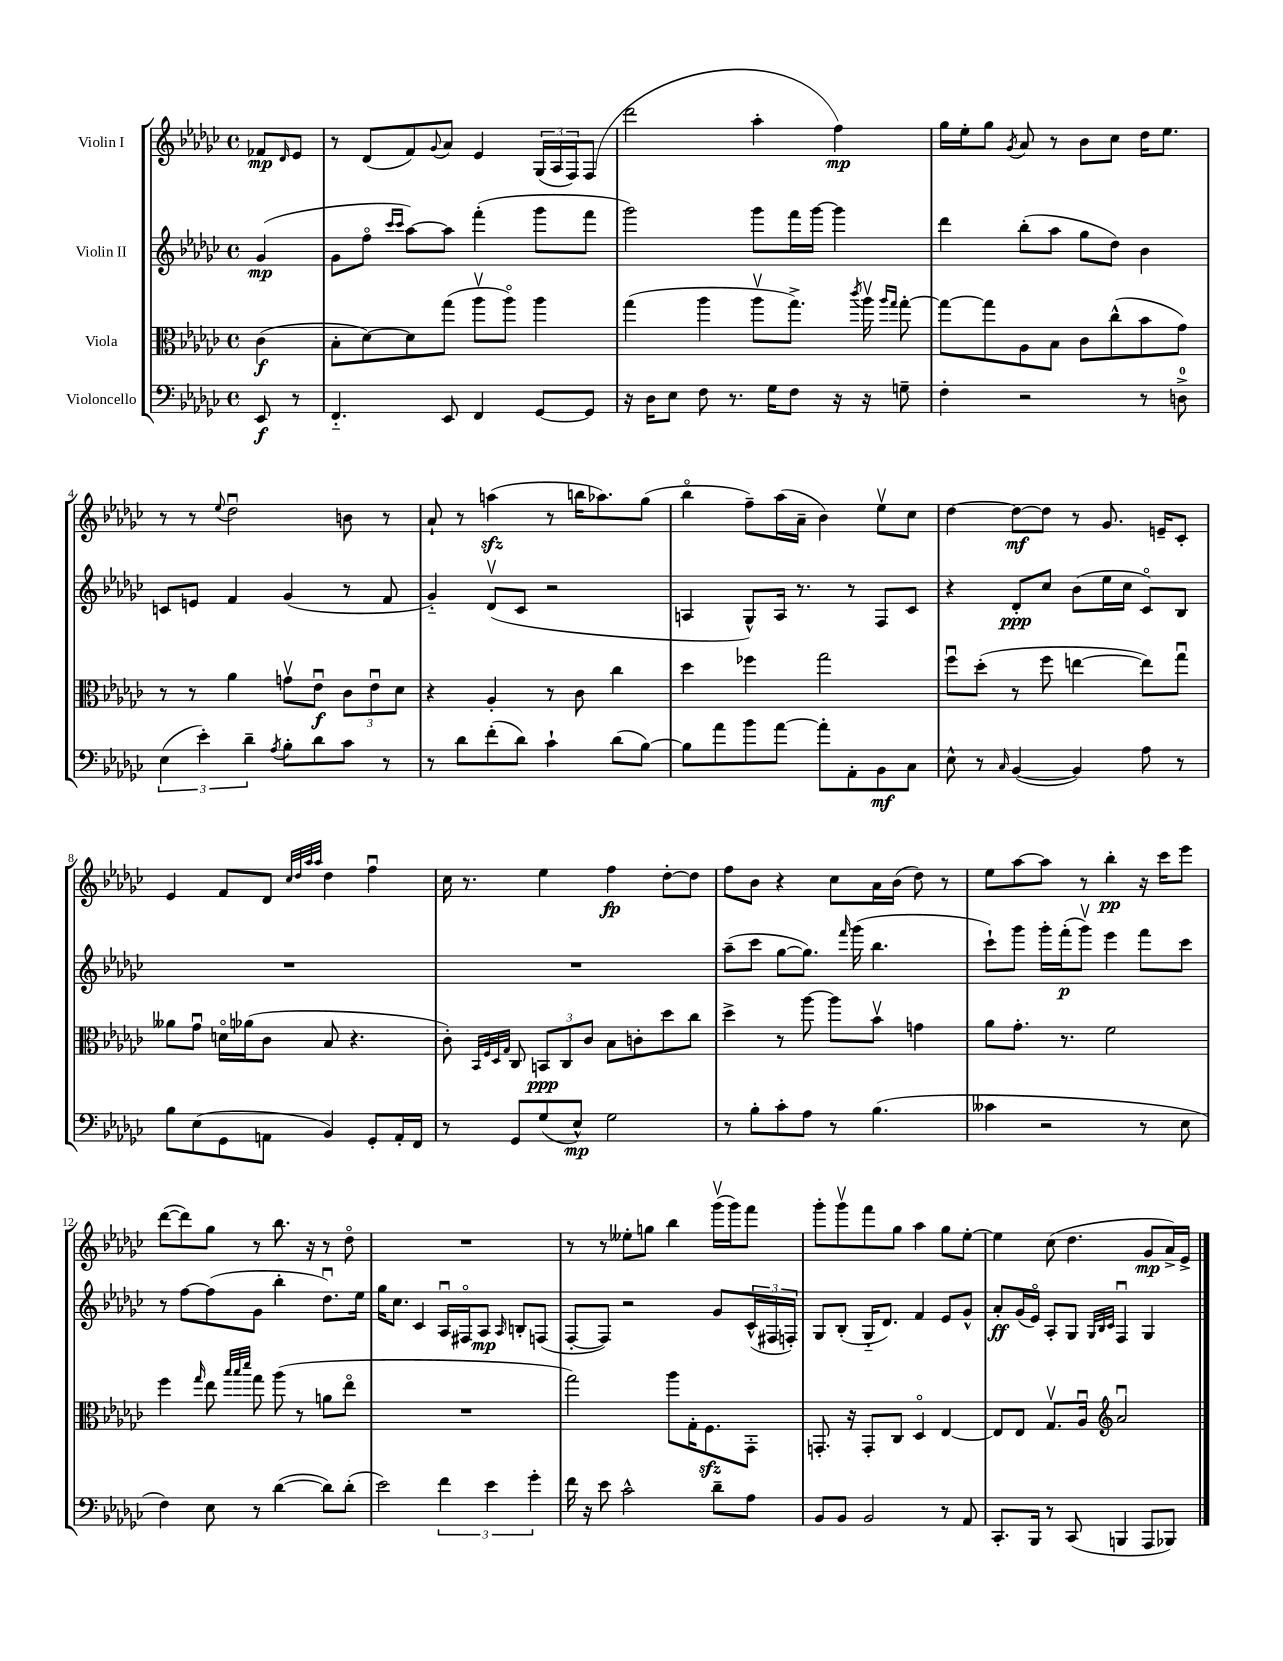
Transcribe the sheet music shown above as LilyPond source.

<<
\new StaffGroup <<
\new Staff = "s0" \with { instrumentName = "Violin I" } {
    \clef treble \key ges \major \defaultTimeSignature \time 4/4 \partial 4
    fes'8\mp \grace { des'16 } ees'8 |
    r8 des'8( f'8) \appoggiatura { ges'8 } aes'8 ees'4 \tuplet 3/2 { ges16( aes16 f16) } f8( |
    des'''2 aes''4-. f''4\mp) |
    ges''16 ees''16-. ges''8 \acciaccatura { ges'8 } aes'8 r8 bes'8 ces''8 des''16 ees''8. |
    r8 r8 \appoggiatura { ees''8 } des''2\downbow b'8 r8 |
    aes'8-! r8 a''4\sfz( r8 b''16 aes''8.) ges''8( |
    bes''4\flageolet f''8--) aes''16( aes'16-- bes'4) ees''8\upbow ces''8 |
    des''4~ des''8~\mf des''8 r8 ges'8. e'16-- ces'8-. |
    ees'4 f'8 des'8 \grace { ces''32 des''32 aes''32 aes''32 } des''4 f''4\downbow |
    ces''16 r8. ees''4 f''4\fp des''8~-. des''8 |
    f''8 bes'8 r4 ces''8 aes'16 bes'16( des''8) r8 |
    ees''8 aes''8~ aes''8 r8 bes''4-.\pp r16 ces'''16 ees'''8 |
    des'''8~( des'''8) ges''8 r8 bes''8. r16 r8 des''8\flageolet |
    R1 |
    r8 r8 eeses''8-. g''8 bes''4 ges'''16\upbow( ges'''16) f'''8 |
    ges'''8-. ges'''8\upbow f'''8 ges''8 aes''4 ges''8 ees''8~-. |
    ees''4 ces''8( des''4. ges'8\mp aes'16->) ees'16-> \bar "|." |
}
\new Staff = "s1" \with { instrumentName = "Violin II" } {
    \clef treble \key ges \major \defaultTimeSignature \time 4/4 \partial 4
    ges'4\mp( |
    ges'8 f''8\flageolet \grace { ces'''16 ces'''16 } aes''8~) aes''8 f'''4-.( ges'''8 f'''8 |
    ges'''2) ges'''8 f'''16 ges'''16~ ges'''4 |
    des'''4 bes''8-.( aes''8 ges''8 des''8) bes'4 |
    c'8 e'8 f'4 ges'4( r8 f'8 |
    ges'4-_) des'8\upbow( ces'8 r2 |
    a4 ges8-^) a16 r8. r8 f8 ces'8 |
    r4 des'8-.\ppp ces''8 bes'8( ees''16 ces''16 ces'8\flageolet) bes8 |
    R1 |
    R1 |
    aes''8--( ces'''8 ges''8~ ges''8.) \grace { f'''16 } ges'''16( bes''4. |
    ces'''8-!) ges'''8 ges'''16-. f'''16-.\p( ges'''8\upbow) ees'''4 f'''8 ces'''8 |
    r8 f''8~ f''8( ges'8 bes''4-. des''8.\downbow) ees''16 |
    ges''16 ces''8. ces'4 aes16\downbow fis16\flageolet aes8\mp \grace { aes16 } b8-. f8( |
    f8~-. f8) r2 ges'8 \tuplet 3/2 { ces'16-^( fis16 f16-.) } |
    ges8 bes8-.( ges16-_ des'8.) f'4 ees'8 ges'8-^ |
    aes'8-.\ff ges'16( ees'16\flageolet) aes8-. ges8 \grace { ges32 bes32 ces'32 } f4\downbow ges4 \bar "|." |
}
\new Staff = "s2" \with { instrumentName = "Viola" } {
    \clef alto \key ges \major \defaultTimeSignature \time 4/4 \partial 4
    ces'4\f( |
    bes8-. des'8~) des'8 ges''8( aes''8\upbow aes''8\flageolet) aes''4 |
    ges''4( aes''4 aes''8\upbow ges''8.->) \acciaccatura { ces'''8 } aes''16\upbow \grace { aes''16 ges''16 } ges''8~-. |
    ges''8~ ges''8 aes8 bes8 ces'8 ces''8-^( bes'8 ges'8) |
    r8 r8 aes'4 g'8\upbow ees'8\downbow\f \tuplet 3/2 { ces'8 ees'8\downbow des'8 } |
    r4 aes4-. r8 ces'8 ces''4 |
    des''4 fes''4 ges''2 |
    f''8\downbow des''8-.( r8 f''8 e''4~ e''8) ges''8\downbow |
    aeses'8 ges'8\downbow d'16\flageolet aes'16( ces'8 bes8 r4. |
    ces'8-.) \grace { bes,32 f32 des32 ges32 } ces8 \tuplet 3/2 { b,8\ppp ces8 ces'8 } bes8 c'8-. des''8 ces''8 |
    des''4-> r8 aes''8~ aes''8 bes'8\upbow g'4 |
    aes'8 ges'8.-. r8. f'2 |
    f''4 \grace { ges''16 } ees''8 \grace { bes''32 bes''32 des'''32 } ges''8 aes''8( r8 a'8 ees''8\flageolet |
    R1 |
    ges''2) aes''8 ges16-. f8.\sfz ges,8-. |
    g,8.-. r16 g,8-. ces8 des4\flageolet ees4~ |
    ees8 ees8 ges8.\upbow aes16\downbow \clef treble aes'2\downbow \bar "|." |
}
\new Staff = "s3" \with { instrumentName = "Violoncello" } {
    \clef bass \key ges \major \defaultTimeSignature \time 4/4 \partial 4
    ees,8\f r8 |
    f,4.-_ ees,8 f,4 ges,8~ ges,8 |
    r16 des16 ees8 f8 r8. ges16 f8 r16 r16 g8-- |
    f4-. r2 r8 d8-0-> |
    \tuplet 3/2 { ees4( ees'4-.) des'4-- } \acciaccatura { aes8 } bes8-. des'8 ces'8 r8 |
    r8 des'8 f'8-.( des'8) ces'4-! des'8( bes8~) |
    bes8 aes'8 bes'8 aes'8~ aes'8-. aes,8-. bes,8\mf ces8 |
    ees8-^ r8 \grace { ces16 } bes,4~( bes,4) aes8 r8 |
    bes8 ees8( ges,8 a,8 bes,4) ges,8-. a,16-. f,16 |
    r8 ges,8 ges8( ees8-^\mp) ges2 |
    r8 bes8-. ces'8-. aes8 r8 bes4.( |
    ceses'4 r2 r8 ees8 |
    f4) ees8 r8 des'4~( des'8) des'8-.( |
    ees'2) \tuplet 3/2 { f'4 ees'4 ges'4-. } |
    f'16 r16 ees'8 ces'2-^ des'8-- aes8 |
    bes,8 bes,8 bes,2 r8 aes,8 |
    ces,8.-. bes,,16 r8 ces,8( b,,4 aes,,8 bes,,8) \bar "|." |
}
>>
>>
